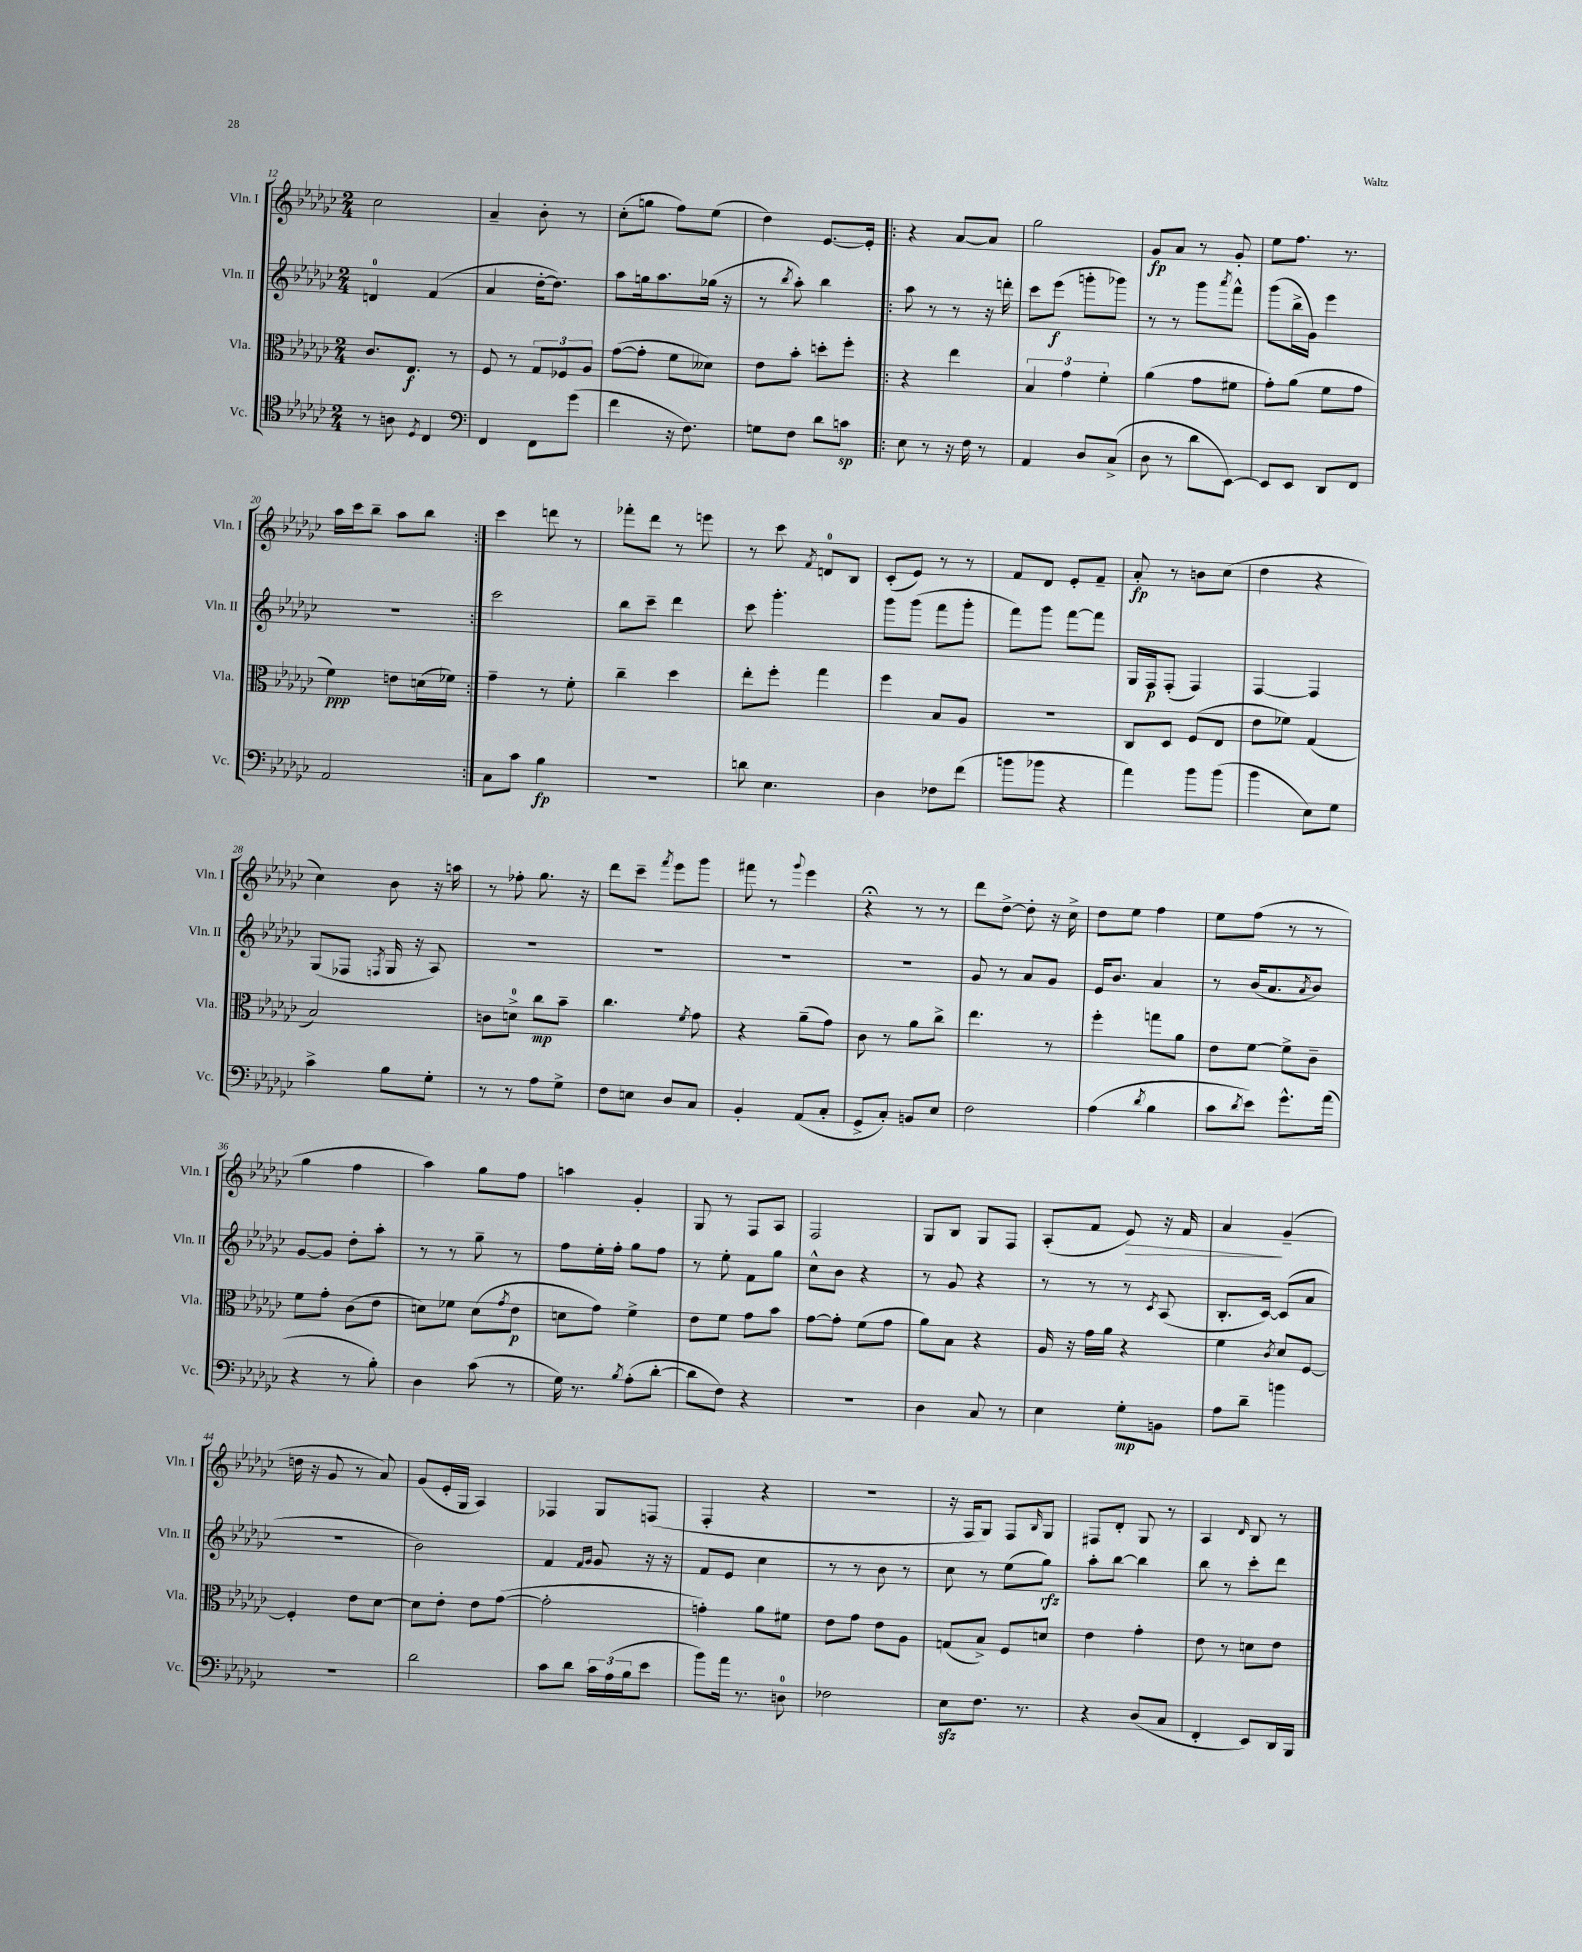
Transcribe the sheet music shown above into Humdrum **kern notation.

**kern	**dynam	**kern	**dynam	**kern	**dynam	**kern	**dynam
*part4	*part4	*part3	*part3	*part2	*part2	*part1	*part1
*staff4	*staff4	*staff3	*staff3	*staff2	*staff2	*staff1	*staff1
*I"Vc.	*	*I"Vla.	*	*I"Vln. II	*	*I"Vln. I	*
*I'Vc.	*	*I'Vla.	*	*I'Vln. II	*	*I'Vln. I	*
*clefC4	*	*clefC3	*	*clefG2	*	*clefG2	*
*k[b-e-a-d-g-c-]	*	*k[b-e-a-d-g-c-]	*	*k[b-e-a-d-g-c-]	*	*k[b-e-a-d-g-c-]	*
*M2/4	*	*M2/4	*	*M2/4	*	*M2/4	*
=12	=12	=12	=12	=12	=12	=12	=12
8r	.	8.c-/L	.	4dn/	.	2cc-\	.
8An\	.	.	.	.	.	.	.
.	.	8.E-/J	f	.	.	.	.
8qD-/	.	.	.	.	.	.	.
4C-/	.	.	.	(4f/	.	.	.
.	.	8r	.	.	.	.	.
=13	=13	=13	=13	=13	=13	=13	=13
*clefF4	*	*	*	*	*	*	*
4FF/	.	8F/	.	4a-/	.	4a-~/	.
.	.	8r	.	.	.	.	.
8FF\L	.	12G-/L	.	[16dd-'\KL	.	8b-'\	.
.	.	.	.	8.dd-\J])	.	.	.
.	.	12F-X/	.	.	.	.	.
(8g-\J	.	.	.	.	.	8r	.
.	.	12A-/J	.	.	.	.	.
=14	=14	=14	=14	=14	=14	=14	=14
4f\	.	([8g-\L	.	8aa-\L	.	(8cc-'\L	.
.	.	8g-'\J]	.	16ggn\k	.	8ggn\J	.
.	.	.	.	8.aa-\	.	.	.
16r	.	8f\L	.	.	.	8ff\L)	.
8.F\)	.	.	.	.	.	.	.
.	.	8d--X\J)	.	(16gg-X\Jk	.	(8ee-\J	.
.	.	.	.	16r	.	.	.
=15	=15	=15	=15	=15	=15	=15	=15
8Gn\L	.	8e-\L	.	8r	.	4dd-\)	.
.	.	.	.	8qbb-/	.	.	.
8F\J	.	8b-'\J	.	8aa-'\)	.	.	.
8d-\L	.	8ddn'\L	.	4bb-\	.	[8.e-/L	.
8cn\J	sp	8ff'\J	.	.	.	.	.
.	.	.	.	.	.	16e-'/Jk]	.
=16!|:	=16!|:	=16!|:	=16!|:	=16!|:	=16!|:	=16!|:	=16!|:
8E-\	.	4r	.	8aa-\	.	4r	.
8r	.	.	.	8r	.	.	.
16r	.	4ee-\	.	8r	.	[8a-/L	.
16F\	.	.	.	.	.	.	.
8r	.	.	.	16r	.	8a-/J]	.
.	.	.	.	16dddn'\	.	.	.
=17	=17	=17	=17	=17	=17	=17	=17
4AA-/	.	6B-/	.	8ccc-\L	.	2gg-\	.
.	.	.	.	(8eee-\J	f	.	.
.	.	6g-\	.	.	.	.	.
8D-/L	.	.	.	8gggn'\L	.	.	.
.	.	6f'\	.	.	.	.	.
(8C-^/J	.	.	.	8ggg-X\J)	.	.	.
=18	=18	=18	=18	=18	=18	=18	=18
8D-\	.	(4a-\	.	8r	.	8g-/L	fp
8r	.	.	.	8r	.	8a-/J	.
8d-\L	.	8g-\L	.	8ggg-\L	.	8r	.
.	.	.	.	8qaaa-/	.	.	.
[8EE-\J)	.	8f#X\J	.	8fff^^\J	.	8g-'/	.
=19	=19	=19	=19	=19	=19	=19	=19
8EE-/L]	.	8g-'\L)	.	(8ggg-\L	.	8ee-\L	.
8EE-/J	.	(8a-\J	.	16bb-^\L	.	8.ff\J	.
.	.	.	.	16g-\JJ)	.	.	.
8DD-/L	.	8f\L	.	4eee-\	.	.	.
.	.	.	.	.	.	8.r	.
8FF/J	.	8g-\J	.	.	.	.	.
!!LO:LB:g=z
=20	=20	=20	=20	=20	=20	=20	=20
2AA-/	.	4f\)	ppp	2r	.	16aa-\LL	.
.	.	.	.	.	.	16ccc-\J	.
.	.	.	.	.	.	8bb-~\J	.
.	.	8en\L	.	.	.	8aa-\L	.
.	.	(16dn\L	.	.	.	8bb-\J	.
.	.	16f-X\JJ)	.	.	.	.	.
=21:|!	=21:|!	=21:|!	=21:|!	=21:|!	=21:|!	=21:|!	=21:|!
8C-\L	.	4g-~\	.	2ccc-\	.	4ccc-\	.
8c-\J	.	.	.	.	.	.	.
4B-\	fp	8r	.	.	.	8dddn\	.
.	.	8f'\	.	.	.	8r	.
=22	=22	=22	=22	=22	=22	=22	=22
2r	.	4cc-~\	.	8bb-\L	.	8fff-X'\L	.
.	.	.	.	8ccc-~\J	.	8ddd-\J	.
.	.	4dd-\	.	4ddd-\	.	8r	.
.	.	.	.	.	.	8eeen\	.
=23	=23	=23	=23	=23	=23	=23	=23
8dn\	.	8ee-'\L	.	8ccc-\	.	8r	.
4.E-\	.	8ff'\J	.	4.ggg-'\	.	8ccc-\	.
.	.	.	.	.	.	8qf/	.
.	.	4gg-\	.	.	.	8dn/L	.
.	.	.	.	.	.	8B-/J	.
=24	=24	=24	=24	=24	=24	=24	=24
4D-\	.	4ff\	.	8ggg-\L	.	(8c-'/L	.
.	.	.	.	(8ggg-\J	.	8e-/J)	.
8F-X\L	.	8B-/L	.	8fff\L	.	8r	.
(8f\J	.	8A-/J	.	8ggg-'\J	.	8r	.
=25	=25	=25	=25	=25	=25	=25	=25
8bn\L	.	2r	.	8fff\L)	.	8f/L	.
8b-X\J	.	.	.	8ggg-\J	.	8d-/J	.
4r	.	.	.	[8fff\L	.	8e-'/L	.
.	.	.	.	8fff\J]	.	8f~/J	.
=26	=26	=26	=26	=26	=26	=26	=26
4a-\)	.	8C-/L	.	16G-/LL	.	8a-'/	fp
.	.	.	.	16F/J	p	.	.
.	.	8D-/J	.	(8F'/J	.	8r	.
8b-\L	.	(8F/L	.	4F/)	.	8bn\L	.
(8b-\J	.	8E-/J	.	.	.	(8cc-\J	.
=27	=27	=27	=27	=27	=27	=27	=27
4b-\	.	8e-\L	.	[4F/	.	4dd-\	.
.	.	8f-X\J)	.	.	.	.	.
8E-\L)	.	(4G-/	.	4F/]	.	4r	.
8G-\J	.	.	.	.	.	.	.
!!LO:LB:g=z
=28	=28	=28	=28	=28	=28	=28	=28
4c-^\	.	2B-/)	.	(8G-/L	.	4cc-\)	.
.	.	.	.	8F-X/J	.	.	.
.	.	.	.	8qFn/	.	.	.
8B-\L	.	.	.	16G-/	.	8b-\	.
.	.	.	.	16r	.	.	.
8G-'\J	.	.	.	8A-/)	.	16r	.
.	.	.	.	.	.	16aan\	.
=29	=29	=29	=29	=29	=29	=29	=29
8r	.	8cn\L	.	2r	.	8r	.
8r	.	8dn^\J	.	.	.	8ff-X'\	.
8A-\L	.	8cc-\L	mp	.	.	8.gg-\	.
8G-^\J	.	8b-~\J	.	.	.	.	.
.	.	.	.	.	.	16r	.
=30	=30	=30	=30	=30	=30	=30	=30
8F\L	.	4.cc-\	.	2r	.	8ddd-\L	.
8En\J	.	.	.	.	.	8ccc-~\J	.
.	.	.	.	.	.	8qfff/	.
8D-/L	.	.	.	.	.	8eee-\L	.
.	.	8qf/	.	.	.	.	.
8C-/J	.	8g-\	.	.	.	8ggg-\J	.
=31	=31	=31	=31	=31	=31	=31	=31
4BB-'/	.	4r	.	2r	.	8fff#X\	.
.	.	.	.	.	.	8r	.
.	.	.	.	.	.	8qqggg-/	.
(8AA-/L	.	(8a-~\L	.	.	.	4eee-\	.
8C-'/J	.	8g-\J)	.	.	.	.	.
=32	=32	=32	=32	=32	=32	=32	=32
8GG-^/L	.	8c-\	.	2r	.	4r;<	.
8C-'/J)	.	8r	.	.	.	.	.
8BBn/L	.	8a-\L	.	.	.	8r	.
8E-/J	.	8cc-^\J	.	.	.	8r	.
=33	=33	=33	=33	=33	=33	=33	=33
2F\	.	4.ee-\	.	8g-/	.	8ddd-\L	.
.	.	.	.	8r	.	[8dd-^\J	.
.	.	.	.	8a-/L	.	8dd-'\]	.
.	.	8r	.	8g-/J	.	16r	.
.	.	.	.	.	.	16cc-^\	.
=34	=34	=34	=34	=34	=34	=34	=34
(4A-\	.	4ff'\	.	16e-/KL	.	8dd-\L	.
.	.	.	.	8.b-/J	.	.	.
.	.	.	.	.	.	8ee-\J	.
8qd-/	.	.	.	.	.	.	.
4B-\	.	8ggn\L	.	4a-/	.	4ff\	.
.	.	8a-\J	.	.	.	.	.
=35	=35	=35	=35	=35	=35	=35	=35
8c-\L	.	8e-\L	.	8r	.	8ee-\L	.
8qd-/	.	.	.	.	.	.	.
8e-\J)	.	[8f\J	.	(16b-/KL	.	(8ff\J	.
.	.	.	.	8.a-/	.	.	.
8.g-^^\L	.	8f^\L]	.	.	.	8r	.
.	.	.	.	8qa-/	.	.	.
.	.	8c-~\J	.	8b-/J)	.	8r	.
(16a-\Jk	.	.	.	.	.	.	.
!!LO:LB:g=z
=36	=36	=36	=36	=36	=36	=36	=36
4r	.	8f\L	.	[8g-/L	.	4gg-\	.
.	.	8g-'\J	.	8g-/J]	.	.	.
8r	.	(8c-\L	.	8dd-'\L	.	4ff\	.
8B-'\)	.	8e-\J	.	8aa-'\J	.	.	.
=37	=37	=37	=37	=37	=37	=37	=37
4D-\	.	8dn\L)	.	8r	.	4aa-\)	.
.	.	8f-X\J	.	8r	.	.	.
(8c-\	.	(8d\L	.	8gg-~\	.	8gg-\L	.
.	.	8qg-/	.	.	.	.	.
8r	.	8e-\J	p	8r	.	8ff\J	.
=38	=38	=38	=38	=38	=38	=38	=38
16G-\)	.	8dn\L	.	8ff\L	.	4aan\	.
8.r	.	.	.	.	.	.	.
.	.	8g-\J)	.	16ee-'\L	.	.	.
.	.	.	.	16ff'\JJ	.	.	.
8qB-/	.	.	.	.	.	.	.
(8A-'\L	.	4f^\	.	8gg-\L	.	4g-'/	.
[8d-'\J	.	.	.	8ff\J	.	.	.
=39	=39	=39	=39	=39	=39	=39	=39
8d-\L]	.	8e-\L	.	8r	.	8G-/	.
8F\J)	.	8f\J	.	8ee-'\	.	8r	.
4r	.	8g-\L	.	8f\L	.	8F/L	.
.	.	8b-\J	.	8gg-\J	.	8A-/J	.
=40	=40	=40	=40	=40	=40	=40	=40
2r	.	[8g-\L	.	8cc-^^\L	.	2F/	.
.	.	8g-'\J]	.	8b-\J	.	.	.
.	.	(8f\L	.	4r	.	.	.
.	.	8g-\J	.	.	.	.	.
=41	=41	=41	=41	=41	=41	=41	=41
4D-\	.	8a-\L)	.	8r	.	8G-/L	.
.	.	8B-\J	.	8g-/	.	8B-/J	.
8C-/	.	4r	.	4r	.	8G-/L	.
8r	.	.	.	.	.	8F/J	.
=42	=42	=42	=42	=42	=42	=42	=42
4E-\	.	16A-/	.	8r	.	(8A-'/L	.
.	.	16r	.	.	.	.	.
.	.	16g-\LL	.	8r	.	8f/J	.
.	.	16a-\JJ	.	.	.	.	.
!	!	!	!	!	!	!	!LO:HP:b
8G-'\L	mp	4r	.	8r	.	8e-/)	>
.	.	.	.	8qc-/	.	.	.
8BBn\J	.	.	.	(8A-/	.	16r	.
.	.	.	.	.	.	16f/	.
=43	=43	=43	=43	=43	=43	=43	=43
8A-\L	.	4f\	.	8.B-'/L	.	4a-/	.
8d-~\J	.	.	.	.	.	.	.
.	.	.	.	[16c-/Jk)	.	.	.
.	.	8qc-/	.	.	.	.	.
4bn\	.	8d-/L	.	(8c-/L]	.	(4g-~/	]
.	.	[8F/J	.	8a-/J	.	.	.
!!LO:LB:g=z
=44	=44	=44	=44	=44	=44	=44	=44
2r	.	4F'/]	.	2r	.	16ddn\	.
.	.	.	.	.	.	16r	.
.	.	.	.	.	.	8g-/	.
.	.	8e-\L	.	.	.	8r	.
.	.	[8d-\J	.	.	.	8a-/)	.
=45	=45	=45	=45	=45	=45	=45	=45
2d-\	.	8d-\L]	.	2b-\)	.	(8g-/L	.
.	.	8e-'\J	.	.	.	16e-'/L	.
.	.	.	.	.	.	16G-/JJ	.
.	.	8e-\L	.	.	.	4A-/)	.
.	.	([8g-\J	.	.	.	.	.
=46	=46	=46	=46	=46	=46	=46	=46
8c-\L	.	2g-'\]	.	4f/	.	4F-X/	.
8d-\J	.	.	.	.	.	.	.
.	.	.	.	16qqf/LL	.	.	.
.	.	.	.	16qqg-/JJ	.	.	.
24c-\LL	.	.	.	8g-/	.	8G-/L	.
(24A-\	.	.	.	.	.	.	.
24B-\J	.	.	.	.	.	.	.
8e-\J	.	.	.	16r	.	(8Fn/J	.
.	.	.	.	16r	.	.	.
=47	=47	=47	=47	=47	=47	=47	=47
8b-\L)	.	4gn'\)	.	8f/L	.	4F'/	.
16a-\Jk	.	.	.	8e-/J	.	.	.
8.r	.	.	.	.	.	.	.
.	.	8a-\L	.	4cc-\	.	4r	.
8Dn\	.	8f#X\J	.	.	.	.	.
=48	=48	=48	=48	=48	=48	=48	=48
2F-X\	.	8e-\L	.	8r	.	2r	.
.	.	8g-\J	.	8r	.	.	.
.	.	8e-\L	.	8b-\	.	.	.
.	.	8A-\J	.	8r	.	.	.
=49	=49	=49	=49	=49	=49	=49	=49
8E-zz\L	.	(8Gn/L	.	8cc-\	.	16r	.
.	.	.	.	.	.	16F/KL	.
8.F\J	.	8B-^/J)	.	8r	.	8G-/J)	.
.	.	8F/L	.	(8ee-\L	.	8F/L	.
8.r	.	.	.	.	.	.	.
.	.	.	.	.	.	16qqB-/	.
.	.	8dn/J	.	8gg-\J)	rfz	8G-/J	.
=50	=50	=50	=50	=50	=50	=50	=50
4r	.	4e-\	.	8aa-'\L	.	8F#X/L	.
.	.	.	.	[8bb-\J	.	8d-'/J	.
(8D-/L	.	4g-'\	.	4bb-\]	.	8G-/	.
8C-/J	.	.	.	.	.	8r	.
=51	=51	=51	=51	=51	=51	=51	=51
4FF'/	.	8e-\	.	8bb-\	.	4A-/	.
.	.	8r	.	8r	.	.	.
.	.	.	.	.	.	16qqd-/	.
8EE-/L)	.	8dn\L	.	8ccc-'\L	.	8B-/	.
16DD-/L	.	8e-\J	.	8ddd-\J	.	8r	.
16BBB-/JJ	.	.	.	.	.	.	.
==	==	==	==	==	==	==	==
*-	*-	*-	*-	*-	*-	*-	*-
